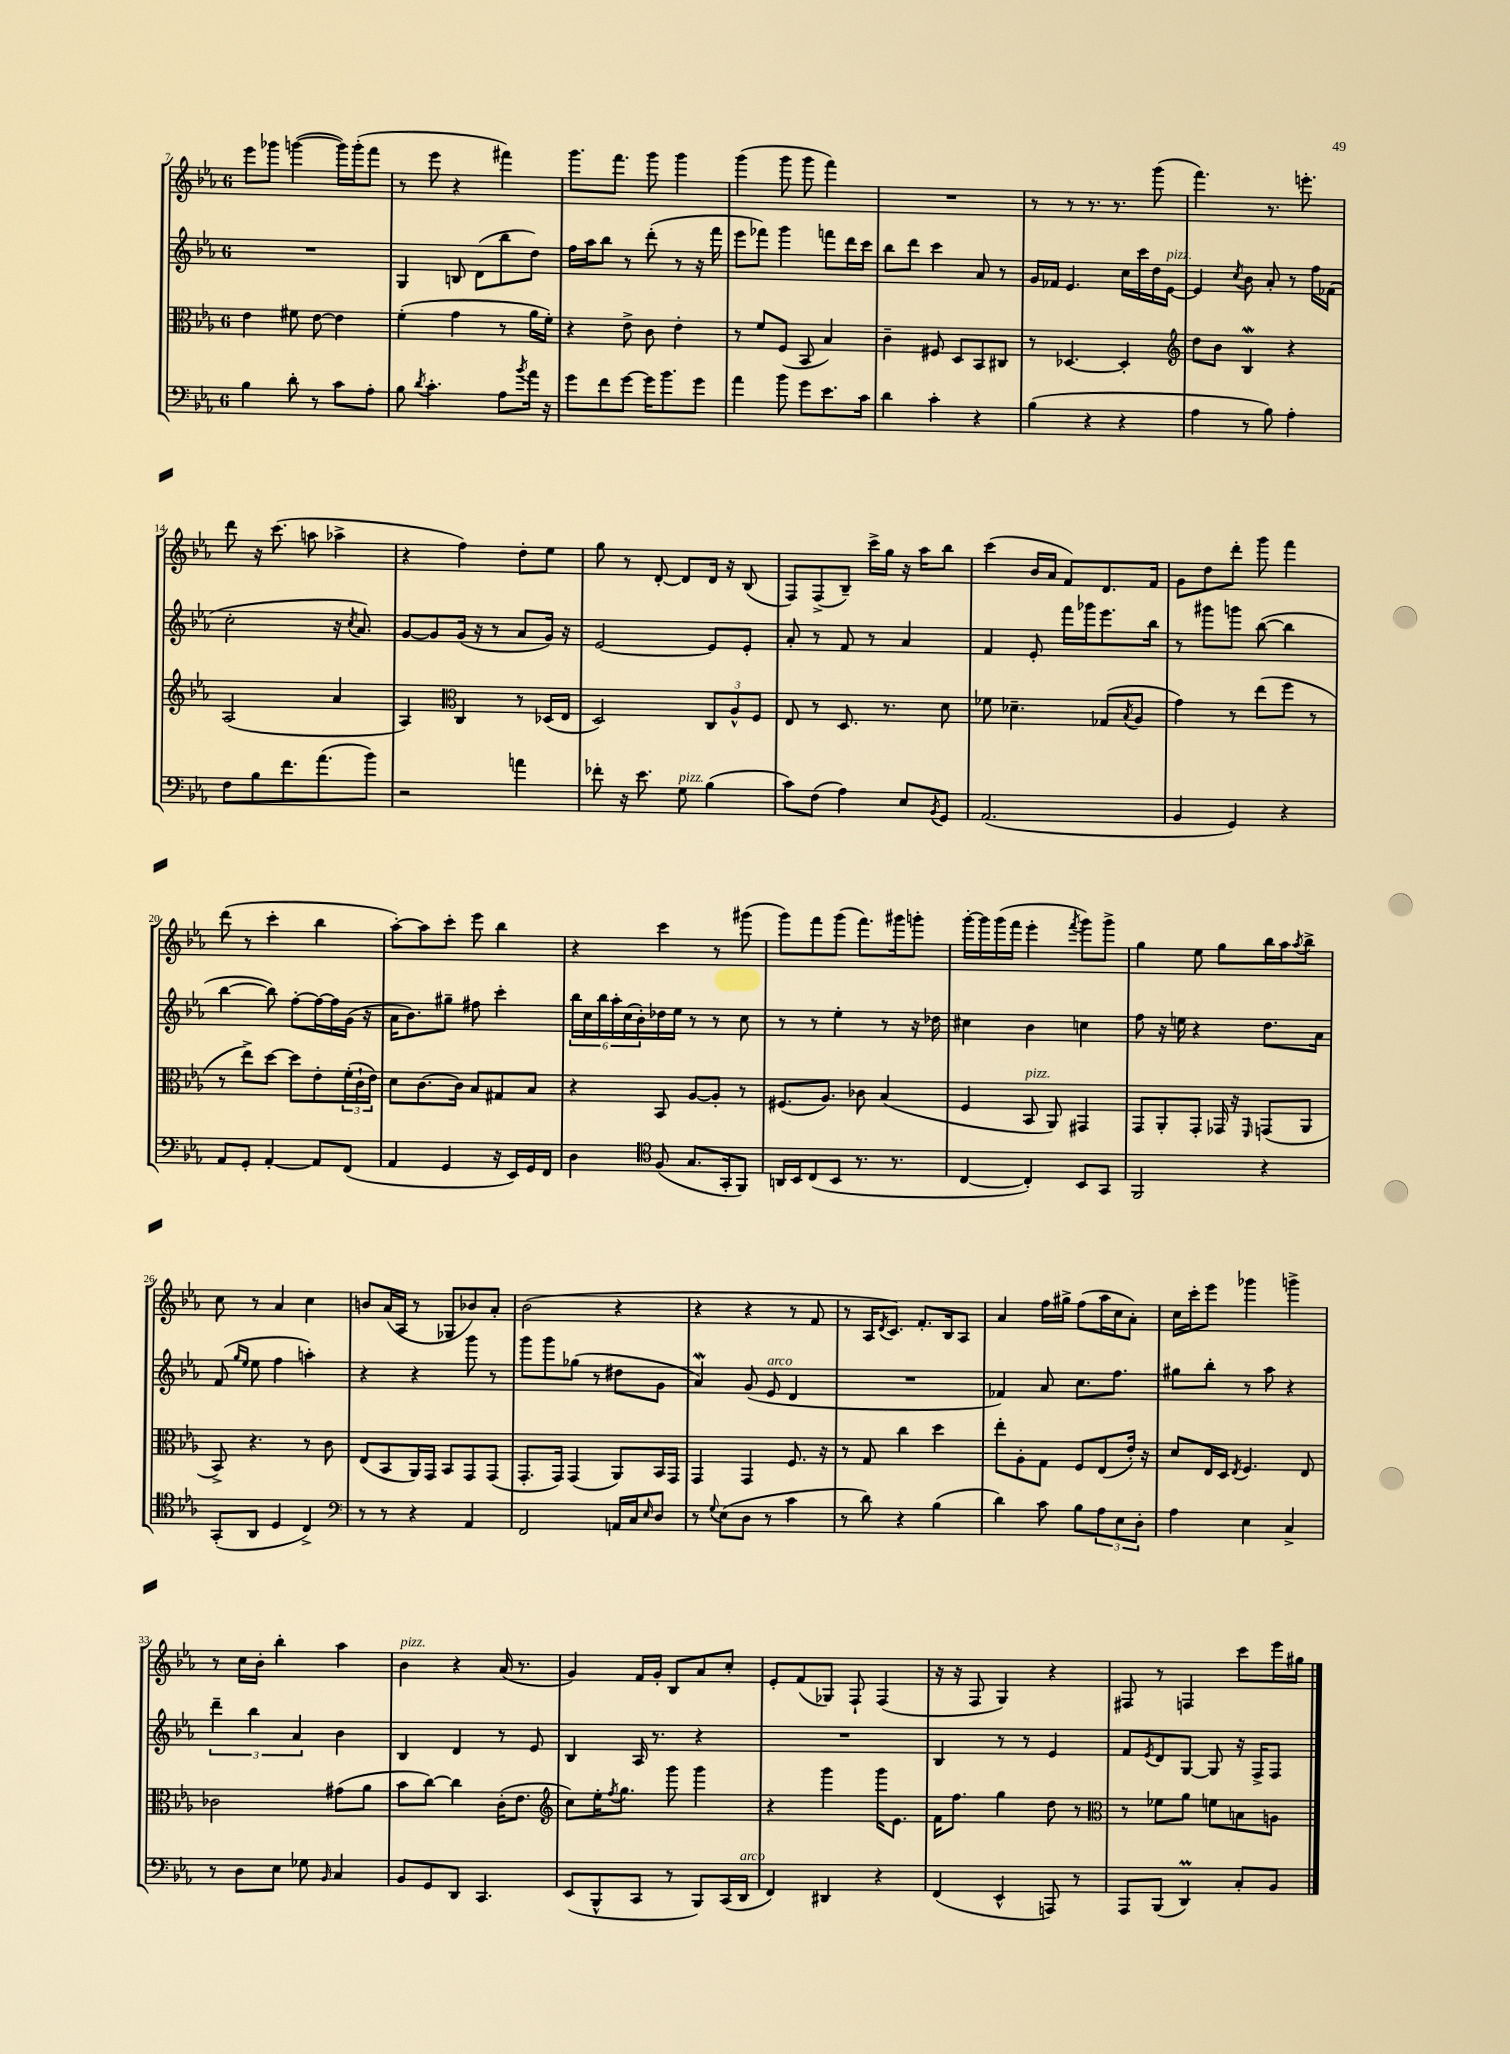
<<
\new StaffGroup <<
\new Staff = "s0" {
    \clef treble \key ees \major \once \override Staff.TimeSignature.style = #'single-digit \time 6/8
    ees'''8 ges'''8 g'''4~( g'''16) g'''16-.( f'''8 |
    r8 ees'''8 r4 fis'''4) |
    g'''8. f'''8. g'''8 g'''4 |
    g'''4( g'''8 g'''8 f'''4) |
    R2. |
    r8 r8 r8. r8. g'''8( |
    f'''4.) r8. e'''8.-. |
    d'''8 r16 c'''8.( a''8 aes''4-> |
    r4 f''4) d''8-. ees''8 |
    g''8 r8 d'8~-. d'8 d'16 r16 bes8( |
    f8) f8->( bes8--) c'''16-> g''16 r16 aes''16 bes''8 |
    c'''4( bes'16 aes'16 f'8) d'8. f'16 |
    g'8 d''8 d'''8-. g'''8 f'''4 |
    d'''8( r8 c'''4-. bes''4 |
    aes''8~-.) aes''8 c'''8-. ees'''8 bes''4 |
    r4 c'''4 r8 gis'''8( |
    g'''8) f'''8 g'''8( f'''8.) gis'''16 g'''8-. |
    g'''16~-. g'''16 g'''16( f'''16 ees'''4-. \acciaccatura { f'''8 } g'''8) g'''8-> |
    g''4 ees''8 g''8 bes''16 aes''16 \acciaccatura { aes''8 } bes''8-> |
    c''8 r8 aes'4 c''4 |
    b'8 aes'16( aes16 r8 ges8 bes'8) aes'8-. |
    bes'2( r4 |
    r4 r4 r8 f'8 |
    r8 aes16 \acciaccatura { d'8 } c'8.) f'8.-. bes16 aes8 |
    aes'4 f''16 gis''16-> f''8( aes''16 c''16 aes'8-.) |
    c''16 c'''16-. ees'''8 ges'''4 g'''4-> |
    r8 c''16 bes'16-. bes''4-. aes''4 |
    bes'4^\markup { \italic "pizz." } r4 aes'16( r8. |
    g'4) f'16 g'16-. bes8 aes'8 c''8-. |
    ees'8-. f'8( ges8) f8-! f4( |
    r16 r16 f8 g4) r4 |
    fis8 r8 f4 c'''8 ees'''16 gis''16 \bar "|." |
}
\new Staff = "s1" {
    \clef treble \key ees \major \once \override Staff.TimeSignature.style = #'single-digit \time 6/8
    R2. |
    g4 b8 d'8( bes''8 d''8) |
    f''16 aes''16 bes''8 r8 d'''8-.( r8 r16 f'''16 |
    ees'''8 fes'''8) g'''4 f'''8 d'''16 c'''16 |
    bes''8 d'''8 c'''4 aes'8 r8 |
    g'16 fes'16 ees'4. c''16 c'''16 d''16 ees'16~^\markup { \italic "pizz." } |
    ees'4 \acciaccatura { c''8 } bes'8 aes'8-. r8 f''16 fes'16( |
    c''2-. r16 \acciaccatura { c''8 } aes'8.) |
    g'8~ g'8 g'16( r16 r8 aes'8 g'16) r16 |
    ees'2~ ees'8 ees'8-. |
    aes'8-. r8 f'8 r8 aes'4 |
    f'4 ees'8-. f'''16 ges'''16 ees'''8. bes''16 |
    r8 gis'''8 g'''8 bes''8~( bes''4 |
    bes''4~ bes''8) f''8~-. f''16~ f''16 g'16( r16 |
    aes'16 bes'8.) gis''8-- fis''8 c'''4-. |
    \tuplet 6/4 { bes''16 c''16 bes''16 aes''16-. c''16( bes'16-.) } des''16 ees''16 r8 r8 c''8 |
    r8 r8 ees''4-. r8 r16 des''16 |
    cis''4 bes'4 c''4 |
    f''8 r16 e''16 r4 d''8. aes'16 |
    f'8( \grace { g''16 ees''16 } ees''8 f''4 a''4-.) |
    r4 r4 g'''8 r8 |
    g'''8 g'''8 ges''8( r8 dis''8 g'8 |
    aes'4\mordent) g'8( ees'8^\markup { \italic "arco" } d'4 |
    R2. |
    fes'4) aes'8 c''8. f''8. |
    gis''8 bes''8-. r8 aes''8 r4 |
    \tuplet 3/2 { d'''4-- bes''4 aes'4 } bes'4 |
    bes4 d'4 r8 ees'8 |
    bes4 aes16 r8. r4 |
    R2. |
    bes4 r8 r8 ees'4 |
    f'8 \acciaccatura { ees'8 } d'8 g8~ g8 r16 f16-> f8 \bar "|." |
}
\new Staff = "s2" {
    \clef alto \key ees \major \once \override Staff.TimeSignature.style = #'single-digit \time 6/8
    ees'4 fis'8 ees'8~ ees'4 |
    f'4-.( g'4 r8 aes'16 f'16-.) |
    r4 ees'8-> c'8 ees'4-. |
    r8 f'8 f8( bes,8 bes4) |
    c'4-- fis8 d8 bes,8 cis8 |
    r8 des4.~ des4-. |
    \clef treble d''8 bes'8 bes4\mordent r4 |
    aes2( aes'4 |
    aes4) \clef alto c4 r8 des16( ees16 |
    d2) \tuplet 3/2 { c8 aes8-^ f8 } |
    ees8 r8 d8. r8. d'8 |
    fes'8 des'4.-- ges8( \acciaccatura { bes8 } aes8 |
    g'4) r8 ees''8( f''8 r8 |
    r8 ees''8->) d''8~ d''8 ees'8-. \tuplet 3/2 { f'16-.( c'16-! ees'16) } |
    d'8 c'8.~ c'16 bes8 gis8 bes8 |
    r4 bes,8 aes8~ aes8-. r8 |
    fis8.( aes8.) ces'8 bes4( |
    f4 bes,8^\markup { \italic "pizz." } aes,8) gis,4 |
    g,8 aes,8-. g,8-. ges,16 r16 \grace { f,16 } g,8( aes,8 |
    bes,8->) r4. r8 c'8 |
    ees8( bes,8 aes,16) g,16 bes,8 g,8 g,8( |
    g,8.-. g,16) g,4( aes,8) bes,16 g,16 |
    g,4 g,4 f8. r16 |
    r8 g8 c''4 d''4 |
    ees''8-. aes8-. g8 f8 ees8( ees'16-.) r16 |
    d'8 ees16 d16 \acciaccatura { ees8 } f4. ees8 |
    ces'2 gis'8( aes'8 |
    bes'8 c''8~) c''4 c'16-.( ees'8. |
    \clef treble c''8) ees''16-. \acciaccatura { f''8 } g''8. g'''8 g'''4 |
    r4 g'''4 g'''16 ees'8. |
    f'16 f''8. g''4 d''8 r8 |
    \clef alto r8 fes'8 aes'8 f'8 b8 a8 \bar "|." |
}
\new Staff = "s3" {
    \clef bass \key ees \major \once \override Staff.TimeSignature.style = #'single-digit \time 6/8
    bes4 d'8-. r8 c'8 aes8-. |
    bes8 \acciaccatura { d'8 } c'4.-. aes8 \acciaccatura { bes'8 } aes'16 r16 |
    g'8 f'8 g'8~ g'16 bes'8. g'8 |
    aes'4 bes'8 g'8 ees'8. c'16 |
    d'4 c'4-. r4 |
    bes4( r4 r4 |
    aes4 r8 bes8) aes4-. |
    f8 bes8 f'8. aes'8.( bes'8) |
    r2 a'4 |
    fes'8-. r16 ees'8. g8^\markup { \italic "pizz." } bes4( |
    c'8) f8( aes4) ees8 \acciaccatura { bes,8 } g,8 |
    aes,2.( |
    bes,4 g,4) r4 |
    aes,8 g,8-. aes,4~-. aes,8 f,8( |
    aes,4 g,4 r16 ees,16) g,16 f,16 |
    d4 \clef tenor f8( g8. g,16-. f,8) |
    a,16 bes,16 c8( bes,8 r8. r8. |
    c4~ c4-.) bes,8 g,8 |
    f,2 r4 |
    g,8-.( aes,8 d4 c4->) |
    \clef bass r8 r8 r4 aes,4 |
    f,2 a,16 c16 \grace { ees16 } d8 |
    r8 \appoggiatura { g8 } ees8( d8 r8 c'4 |
    r8 d'8) r4 bes4( |
    d'4) c'8 bes8 \tuplet 3/2 { aes8 ees8 d8-. } |
    aes4 ees4 c4-> |
    r8 d8 ees8 ges8 \grace { bes,16 } c4 |
    bes,8 g,8 d,8 c,4. |
    ees,8( bes,,8-^ c,8 r8 bes,,8) c,16( d,16^\markup { \italic "arco" } |
    f,4) dis,4 r4 |
    f,4( ees,4-^ a,,8) r8 |
    aes,,8 bes,,8( d,4\prall) c8-. bes,8 \bar "|." |
}
>>
>>
\layout { \context { \Score currentBarNumber = #7 } }
